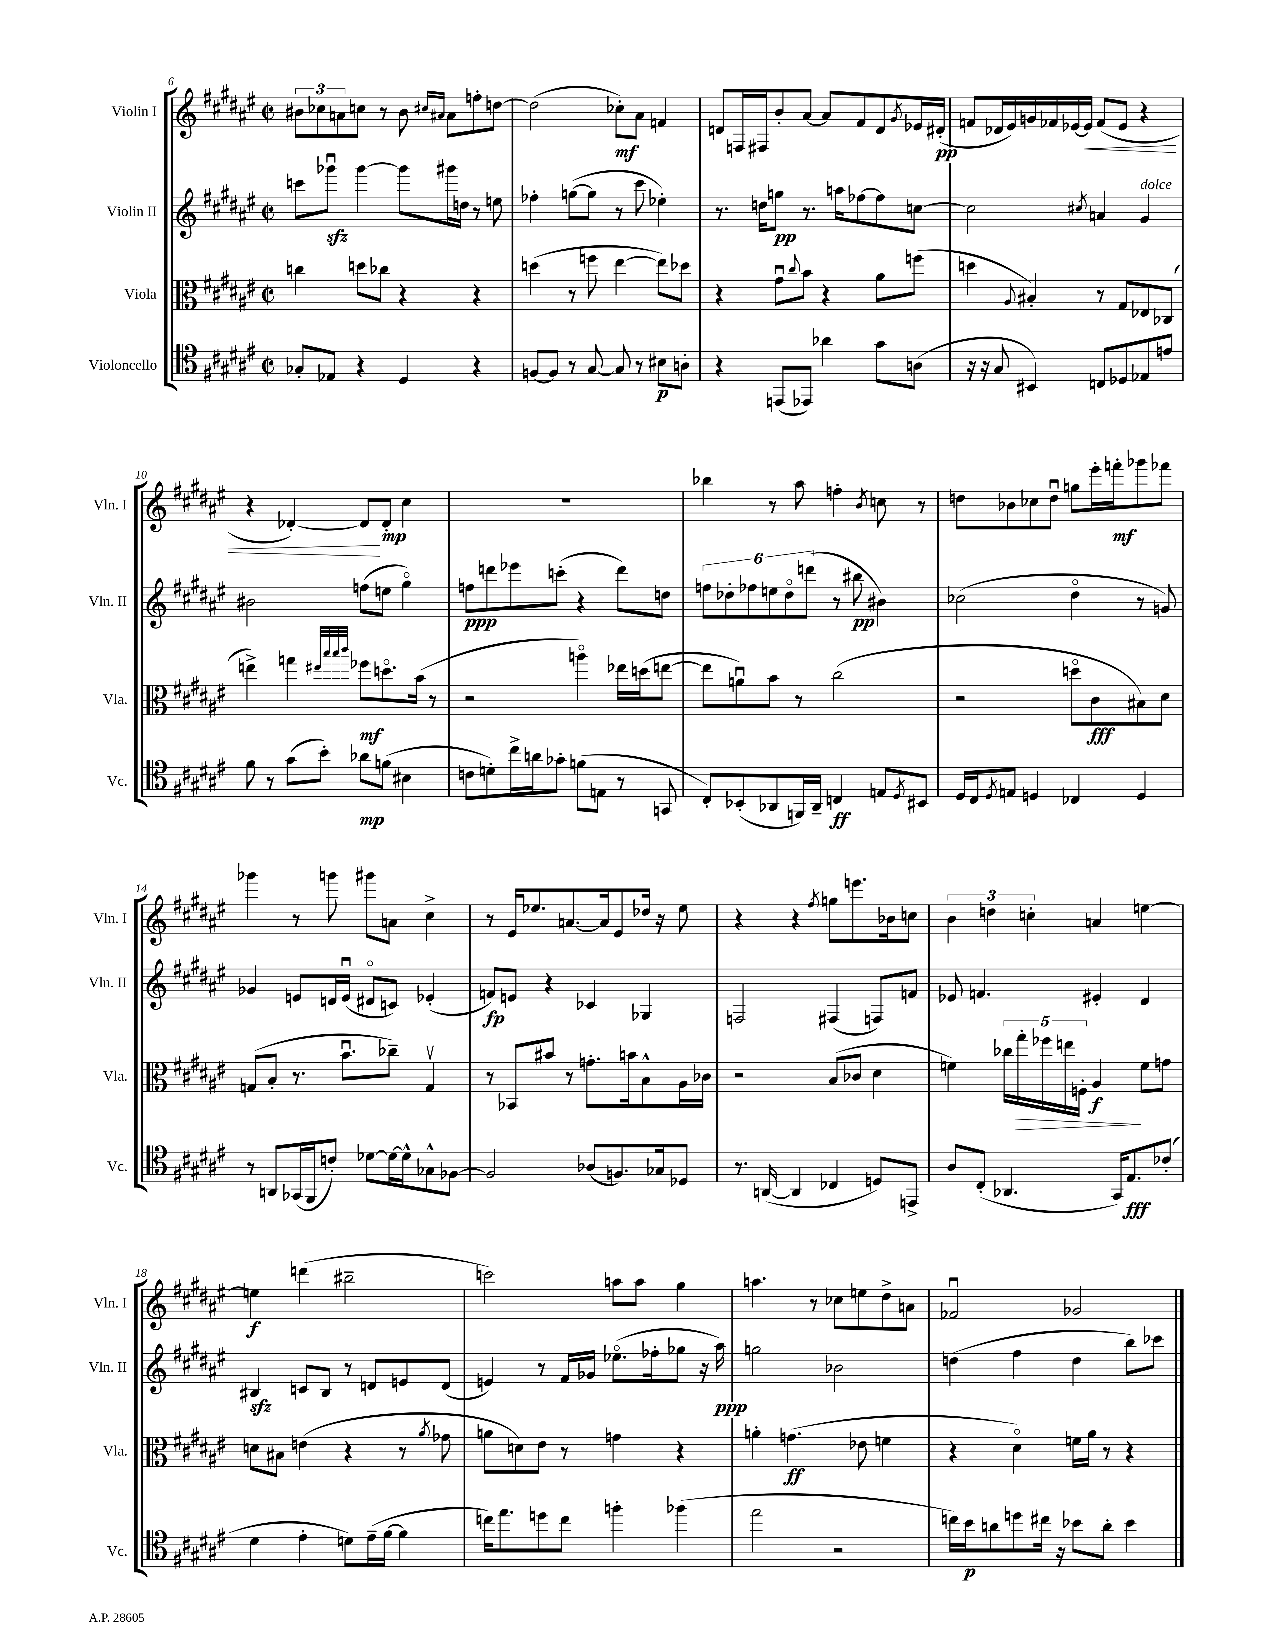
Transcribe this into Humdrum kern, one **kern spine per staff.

**kern	**kern	**kern	**kern
*staff4	*staff3	*staff2	*staff1
*clefC4	*clefC3	*clefG2	*clefG2
*k[f#c#g#d#a#e#]	*k[f#c#g#d#a#e#]	*k[f#c#g#d#a#e#]	*k[f#c#g#d#a#e#]
*M2/2	*M2/2	*M2/2	*M2/2
*met(c|)	*met(c|)	*met(c|)	*met(c|)
8G-'	4cc	8ccc	12b#
.	.	.	12cc-
8E-	.	8ggg-u	.
.	.	.	12a
4r	8dd	[4ggg-	8cc
.	8cc-	.	8r
4D#	4r	8ggg-]	8b#
.	.	.	16qqcc#
.	.	.	16qqa#
.	.	16ggg#	8a#
.	.	16dd	.
4r	4r	8r	8ff'
.	.	8ee	[8dd
=	=	=	=
[8F	(4dd	4ff-'	(2dd]
8F]	.	.	.
8r	8r	([8gg	.
[8G#	8ff	8gg]	.
8G#]	[4ee#	8r	8cc-')
8r	.	8ccc#	8a#
8B#	8ee#])	4ee-')	4f
8A'	8dd-	.	.
=	=	=	=
4r	4r	8.r	8d
.	.	.	16F
.	.	16dd	16F#
(8EE	8g#u	8gg	8b'
.	8qqcc#	.	.
8EE-)	8b	8.r	[8a#
4a-	4r	.	8a#]
.	.	16aa	.
.	.	[8ff-	8f#
8g#	8a#	8ff-]	8d
.	.	.	8qg#
(8A	(8ff	[8cc	16e-
.	.	.	(16d#'
=	=	=	=
16r	4dd	2cc]	8f
16r	.	.	.
8G#	.	.	16d-
.	.	.	16e#)
.	8qqA#	.	.
4BB#)	4B#')	.	16g
.	.	.	16f-
.	.	.	[16e-
.	.	.	16e-]
.	.	8qcc#	.
8C	8r	4a	(8f-
8D-	8G#	.	8e-
8E-	8E-	4g#	4r
8e	(8C-	.	.
=	=	=	=
8f#	4ee^)	2b#	4r
8r	.	.	.
(8g#	4gg	.	[4d-')
8b')	.	.	.
.	32qqee#	.	.
.	32qqbb	.	.
.	32qqbb	.	.
.	32qqccc#	.	.
8a-	8ff-	(8ff	8d-]
(8f	8.ddo	8ee	8d-'
4B#	.	4gg#o)	4cc#
.	(16b	.	.
.	8r	.	.
=	=	=	=
8c	2r	8ff	1r
8d')	.	8ddd	.
16cc#^	.	8eee-	.
16a	.	.	.
8g-'	.	(8ccc'	.
(8f	4aao)	4r	.
8E	.	.	.
8r	16ee-	8ddd)	.
.	(16dd	.	.
8GG	[8ee	8dd	.
=	=	=	=
8C#')	8ee]	12ff	4bb-
.	.	12dd-'	.
(8BB-'	8au)	.	.
.	.	12ff-	.
8AA-	8b	12ee	8r
.	.	12dd-o	.
16FF)	8r	.	8aa#
.	.	(12ddd	.
16AA-~	.	.	.
4C	(2cc#	8r	4ff'
.	.	8bb#	.
.	.	.	8qb
8E	.	4b#)	8cc
8qD#	.	.	.
8BB#	.	.	8r
=	=	=	=
16D#	2r	(2cc-	8dd
16C#	.	.	.
8qD#	.	.	.
8E	.	.	8b-
4D	.	.	8cc-
.	.	.	8ddu
4C-	8ddo	4dd#o	8gg
.	8c#	.	16eee#'
.	.	.	16fff'
4D	8B#)	8r	8ggg-
.	8d#	8g)	8fff-
=	=	=	=
8r	(8G	4g-	4ggg-
8AA	8B'	.	.
(16GG-	8.r	8e	8r
16FF#	.	.	.
8c')	.	16d	8ggg
.	8.bu	(16eu	.
[8d-	.	8d#o	8ggg#
16d-_	8cc-~)	8c)	8a
16d-^^]	.	.	.
8G-^^	4Gv	(4e-'	4cc#^
[8F-	.	.	.
=	=	=	=
2F-]	8r	8f)	8r
.	8BB-	8e	16e#
.	.	.	8.ee-
.	8b#	4r	.
.	8r	.	[8.a
(8A-	8.g'	4c-	.
.	.	.	16a]
8.F)	.	.	8e#
.	16b	.	.
.	8B^^	4G-	16dd-
16G-	.	.	16r
8D-	16A#	.	8ee-
.	16c-	.	.
=	=	=	=
8.r	2r	2F	4r
([16AA	.	.	.
4AA]	.	.	4r
.	.	.	8qff#
4C-	(8B	(4F#	8gg
.	8c-	.	8.eee
8D)	4d#	8F)	.
.	.	.	16b-
8EE^	.	8f	8cc
=	=	=	=
8A#	4f)	8e-	6b
(8C#'	.	4.f	.
.	.	.	6dd
4.AA-	20cc-	.	.
.	20gg#'	.	.
.	.	.	6cc'
.	20ff-	.	.
.	20ee	.	.
.	20F'	.	.
.	4A#	4e#'	4a
16GG#)	.	.	.
8.E#	.	.	.
.	8f	4d#	[4ee
(8c-'	8g	.	.
=	=	=	=
4d#	8d	4B#	4ee]
.	8B#	.	.
4e#'	(4e	8c	(4ddd
.	.	8B#	.
8d)	4r	8r	2bb#~
(16e#~	.	8d	.
[16f#	.	.	.
4f#]	8r	8e	.
.	8qa#	.	.
.	8g-	(8d	.
=	=	=	=
16cc)	8a	4e)	2ccc)
8.ee#	.	.	.
.	8d)	.	.
8dd	8e#	8r	.
8cc	8r	16f#	.
.	.	16g-	.
4ff'	4g	(8.ee-o	8aa
.	.	.	8aa
.	.	16ff-'	.
(4ff-	4r	8gg-	4gg#
.	.	16r	.
.	.	16aa#)	.
=	=	=	=
2ee#	4a'	2gg	4.aa
.	(4.g	.	.
.	.	.	8r
2r	.	2b-	8cc-
.	8e-	.	8ee
.	4f	.	8dd#^
.	.	.	8a
=	=	=	=
16cc)	4r	(4dd	2f-u
16b	.	.	.
8a	.	.	.
8dd	4d#o)	4ff#	.
16cc#	.	.	.
16r	.	.	.
8b-	16f	4dd	2g-
.	16a#	.	.
8a'	8r	.	.
4b-	4r	8bb)	.
.	.	8ccc-	.
==	==	==	==
*-	*-	*-	*-
